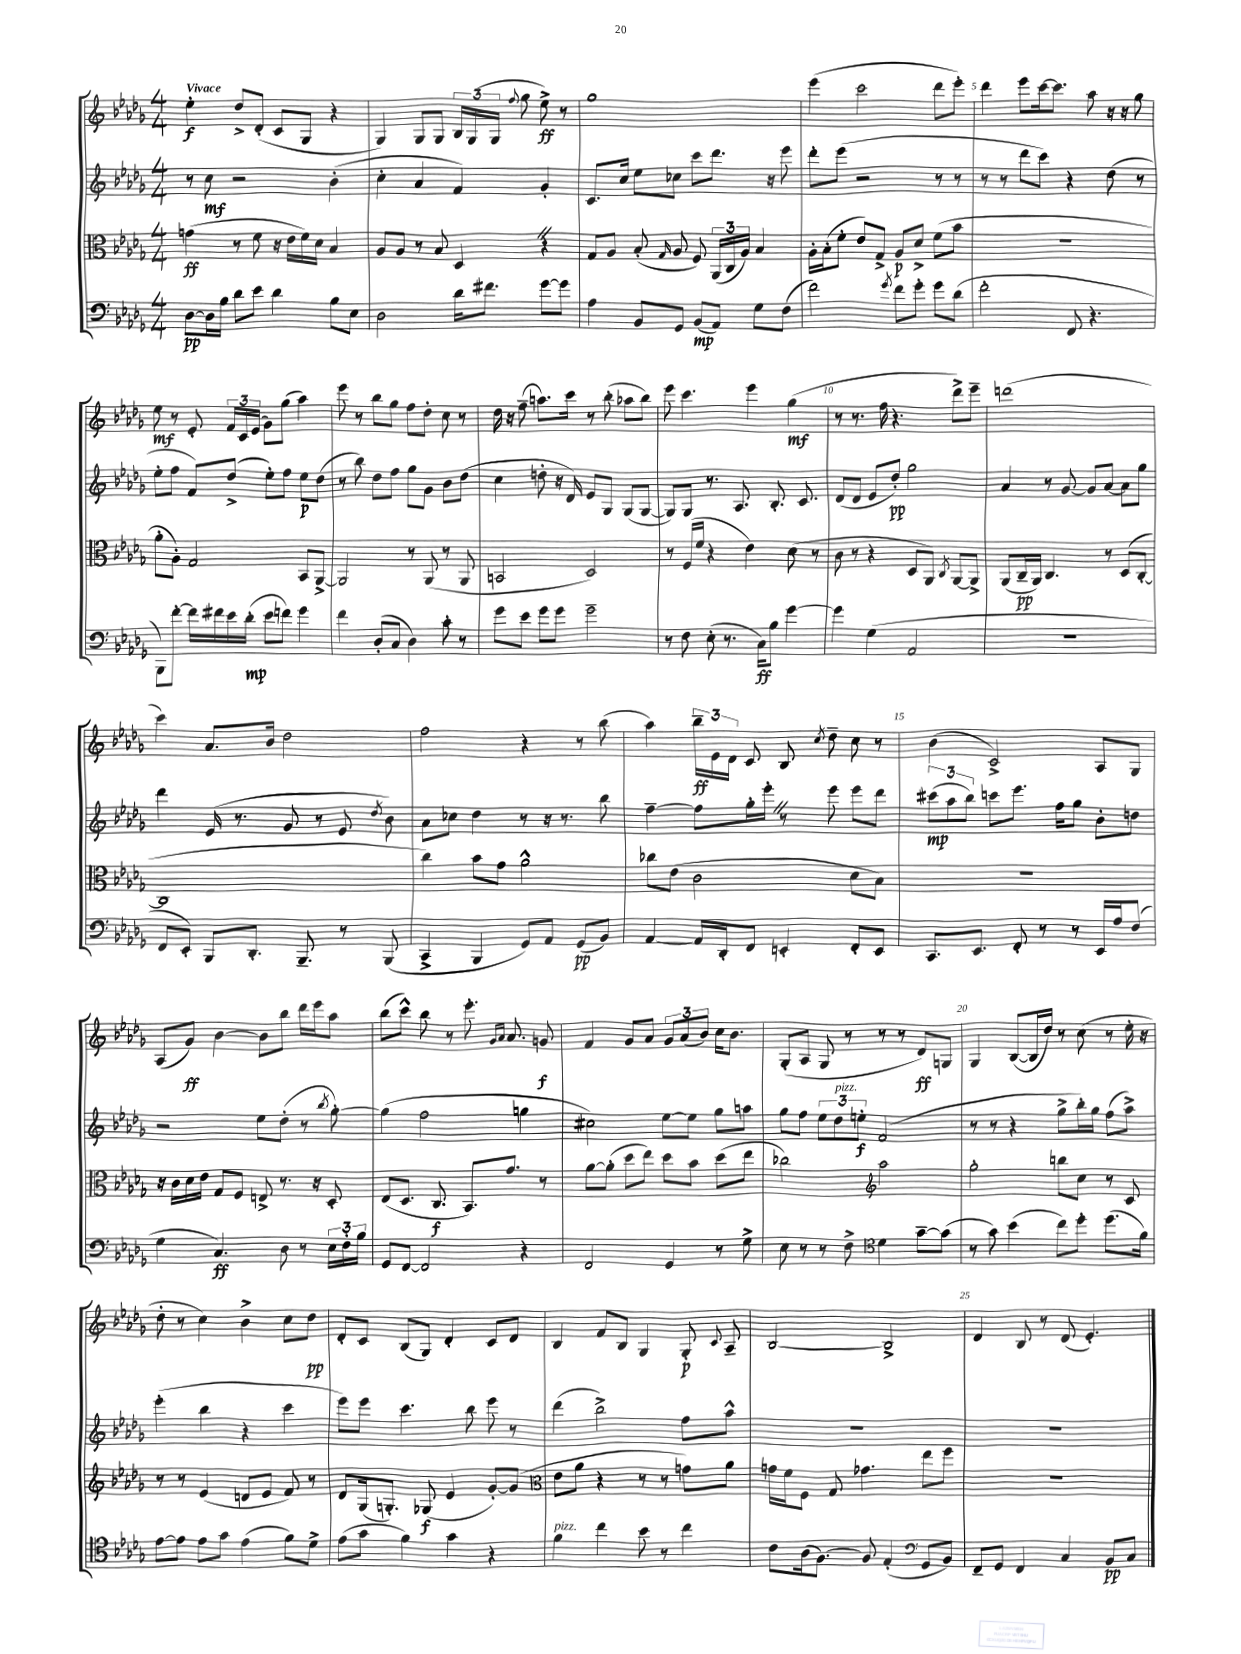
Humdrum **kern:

**kern	**kern	**kern	**kern
*staff4	*staff3	*staff2	*staff1
*clefF4	*clefC3	*clefG2	*clefG2
*k[b-e-a-d-g-]	*k[b-e-a-d-g-]	*k[b-e-a-d-g-]	*k[b-e-a-d-g-]
*M4/4	*M4/4	*M4/4	*M4/4
[8D-	(4g	8r	4ee-'
16D-]	.	8cc	.
16B-	.	.	.
8d-	8r	2r	8dd-^
8e-	8f	.	(8d-'
4d-	16r	.	8c
.	16e-	.	.
.	16f)	.	8G-
.	16d-	.	.
8B-	4B-	(4b-'	4r
8E-	.	.	.
=	=	=	=
2D-	8A-	4cc'	4G-)
.	8A-	.	.
.	8r	4a-	8G-
.	8B-	.	8G-
16d-	4D-	4f)	24B-
.	.	.	(24G-
8.f#	.	.	.
.	.	.	24G-
.	.	.	8qqff
.	.	.	8gg-
[8g-	4r	4g-'	8ee-^)
8g-]	.	.	8r
=	=	=	=
4A-	8G-	8.c	1gg-
.	8A-	.	.
.	.	16cc	.
8BB-	(8B-'	8ee-	.
.	16qqG-	.	.
8GG-	8A-	8cc-	.
(8BB-	8F)	8ccc	.
8AA-)	(24AA-	8.ddd-	.
.	24C	.	.
.	24A-)	.	.
8G-	4B-	.	.
.	.	16r	.
(8F	.	8eee-	.
=	=	=	=
2f)	16A-'	8ddd-'	(4eee-
.	(16B-'	.	.
.	8f'	(8eee-	.
.	8e-)	2r	2ccc
.	8G-^	.	.
8qg-	.	.	.
8f	8A-	.	.
8g-'	8d-^	.	.
8g-	(8f	8r	8ddd-
(8d-	8b-	8r	8eee-')
=	=	=	=
2f'	1r	8r	4ddd-
.	.	8r	.
.	.	8ddd-	8eee-
.	.	8ccc)	[16ccc
.	.	.	8.ccc]
8FF	.	4r	.
4.r	.	.	8aa-
.	.	(8dd-	16r
.	.	.	16r
.	.	8r	8gg-
=	=	=	=
8BBB-)	8a-'	8ee-'	8ee-
[8f'	8A-')	8ff	8r
16f]	2G-	8f)	8e-'
16f#	.	.	.
16e-	.	(8dd-^	24f
.	.	.	24c
(16d-'	.	.	.
.	.	.	(24e-
8e-	.	8ee-')	8g-)
8f)	.	8ff	(8gg-
4g-	8BB-	8ee-	4aa-)
.	[8AA-^	(8dd-	.
=	=	=	=
4f	2AA-]	8r	8eee-
.	.	8bb-)	8r
(8D-'	.	8dd-	8bb-
8C	.	8ff	8gg-
4D-)	8r	8gg-	8ff
.	(8AA-	8g-	8dd-'
8c'	8r	8b-	8cc
8r	8AA-	(8dd-	8r
=	=	=	=
8g-	2BB	4cc	16dd-
.	.	.	16r
8e-	.	.	(8ff~
8g-	.	8dd'	8.aa)
8g-	.	16r	.
.	.	16d-)	16ccc
2g-~	2D-)	8e-	8r
.	.	8G-	(8bb-'
.	.	(8G-	8aa-
.	.	[8G-	8bb-)
=	=	=	=
8r	8r	8G-])	8eee-
8F	(16F	8G-	4.ccc
.	16f	.	.
(8E-'	4r	8.r	.
8.r	.	.	.
.	.	8.A-	.
.	4e-)	.	4eee-
16C)	.	.	.
8B-	.	8.B-'	.
[4g-	(8d-	.	(4gg-
.	.	8.c	.
.	8r	.	.
=	=	=	=
4g-]	8c	(8d-	8r
.	8r	8d-	8.r
(4G-	4r	8e-	.
.	.	.	16ff
.	.	8dd-')	4.r
2AA-	8D-	2gg-	.
.	8AA-)	.	.
.	8qC	.	.
.	[8AA-	.	8ddd-^)
.	8AA-^]	.	8eee-~
=	=	=	=
1r	(8AA-	4a-	(1ddd
.	16C~	.	.
.	16AA-)	.	.
.	4.C	8r	.
.	.	[8g-	.
.	.	8g-]	.
.	8r	[8a-	.
.	(8D-	8a-]	.
.	[8C'	8gg-	.
=	=	=	=
8FF	1C]	4ddd-	4ccc)
8EE-')	.	.	.
8BBB-	.	(16e-	8.a-
.	.	8.r	.
8.DD-'	.	.	.
.	.	.	16b-
.	.	8g-	2dd-
8.BBB-~	.	.	.
.	.	8r	.
8r	.	8e-	.
.	.	8qdd-	.
(8BBB-	.	8b-)	.
=	=	=	=
4CC^	4cc)	8a-	2ff
.	.	8cc-	.
4BBB-	8b-	4dd-	.
.	8g-	.	.
8GG-)	2a-^^	8r	4r
8AA-	.	16r	.
.	.	8.r	.
(8GG-	.	.	8r
8BB-)	.	8bb-	(8bb-
=	=	=	=
[4AA-	8cc-	[4ff~	4aa-)
.	(8e-	.	.
16AA-]	2c	8ff]	24bb-~
.	.	.	24e-
16DD-'	.	.	.
.	.	.	24d-
8FF	.	16gg-'	8c
.	.	16eee-'	.
4EE'	.	8r	8B-
.	.	.	8qcc
.	.	8eee-	8dd-~
8FF'	8d-	8eee-	8cc
8EE	8B-)	8ddd-	8r
=	=	=	=
8.CC	1r	(12ccc#	(4b-
.	.	12aa-	.
.	.	12bb-)	.
8.EE-	.	.	.
.	.	8ccc	2c^)
8FF'	.	8.eee-	.
8r	.	.	.
.	.	16ff	.
8r	.	8gg-	.
16EE-	.	8b-'	8A-
16A-	.	.	.
(8F	.	8dd	8G-
=	=	=	=
4G-	16r	2r	(8A-
.	16c	.	.
.	16d-	.	8g-)
.	16e-	.	.
4.C)	8G-	.	[4b-
.	8F	.	.
.	8E^	8ee-	8b-]
8D-	8.r	(8dd-'	8bb-
8r	.	8r	16ddd-
.	16r	.	16eee-
.	.	8qbb-	.
24E-	8D-'	[8gg-')	8aa-
24F'	.	.	.
24B-	.	.	.
=	=	=	=
8GG-	(8E-	(4gg-]	(8bb-
[8FF	8.D-	.	8ccc^^)
2FF]	.	2ff	8bb-
.	8.C	.	.
.	.	.	8r
.	8.BB-)	.	8.eee-'
.	.	.	16qqg-
.	.	.	16qqa-
.	8.g-	.	8.a-
4r	.	4gg	.
.	8r	.	8g
=	=	=	=
2FF	[8a-	2cc#)	4f
.	(8a-']	.	.
.	8dd-	.	8g-
.	8ee-)	.	8a-
4GG-	8dd-	[8ee-	12g-
.	.	.	(12a-
.	8b-	8ee-]	.
.	.	.	12b-)
8r	(8dd-	8gg-	16cc
.	.	.	8.b-
8G-^	8ee-	8aa	.
=	=	=	=
8E-	2cc-)	8gg-	(8G-'
8r	.	8ff	8A-
8r	.	12ee-	8G-
.	.	12dd-	.
8F^	.	.	8r
.	.	12ee'	.
*clefC4	*clefG2	*	*
4d-	2aa-	(2f	8r
.	.	.	8r
[8g-~	.	.	8d-)
(8g-]	.	.	8G
=	=	=	=
8r	2gg-'	8r	4G-
8g-)	.	8r	.
(4b-	.	4r	([8B-
.	.	.	16B-]
.	.	.	16dd-)
8cc)	8bb	8gg-^	8r
8dd-'	8cc	16bb-')	(8cc
.	.	16gg-	.
(8.dd-	8r	(8ff	8r
.	8c	8aa-^)	16ee-'
16f)	.	.	16r
=	=	=	=
[8e-	8r	(4eee-'	8dd-'
8e-]	8r	.	8r
8e-	(4e-	4bb-	4cc)
8g-	.	.	.
(4e-	8d	4r	4b-^
.	8e-	.	.
8f)	8f)	4ccc	8cc
8d-^	8r	.	8dd-
=	=	=	=
(8e-	8d-	8eee-)	8d-'
8g-	(16G-	8eee-	8c
.	8.G')	.	.
4f)	.	4.ccc	(8B-
.	(8G-	.	8G-)
4g-	4e-	.	4d-'
.	.	8bb-	.
4r	[8g-')	8eee-	8c
.	(8g-]	8r	8d-
=	=	=	=
*	*clefC3	*	*
4f	8e-	(4ddd-	4B-
.	8a-	.	.
4cc	4r	2bb-^)	8f
.	.	.	8B-
8b-	8r	.	4G-
8r	8r	.	.
4cc	8g)	8ff	8G-'
.	.	.	8qqc
.	8a-	8aa-^^	8A-~
=	=	=	=
8c	16g	1r	[2B-
.	16f	.	.
(16A-	8F	.	.
[8.F)	.	.	.
.	8G-	.	.
8F]	4.g-	.	.
(4E-'	.	.	2B-^]
*clefF4	*	*	*
8GG-	8ee-	.	.
8BB-)	8ff	.	.
=	=	=	=
8FF~	1r	1r	4d-
8GG-	.	.	.
4FF	.	.	8B-
.	.	.	8r
4C	.	.	(8d-
.	.	.	4.e-')
8BB-	.	.	.
8C	.	.	.
==	==	==	==
*-	*-	*-	*-
